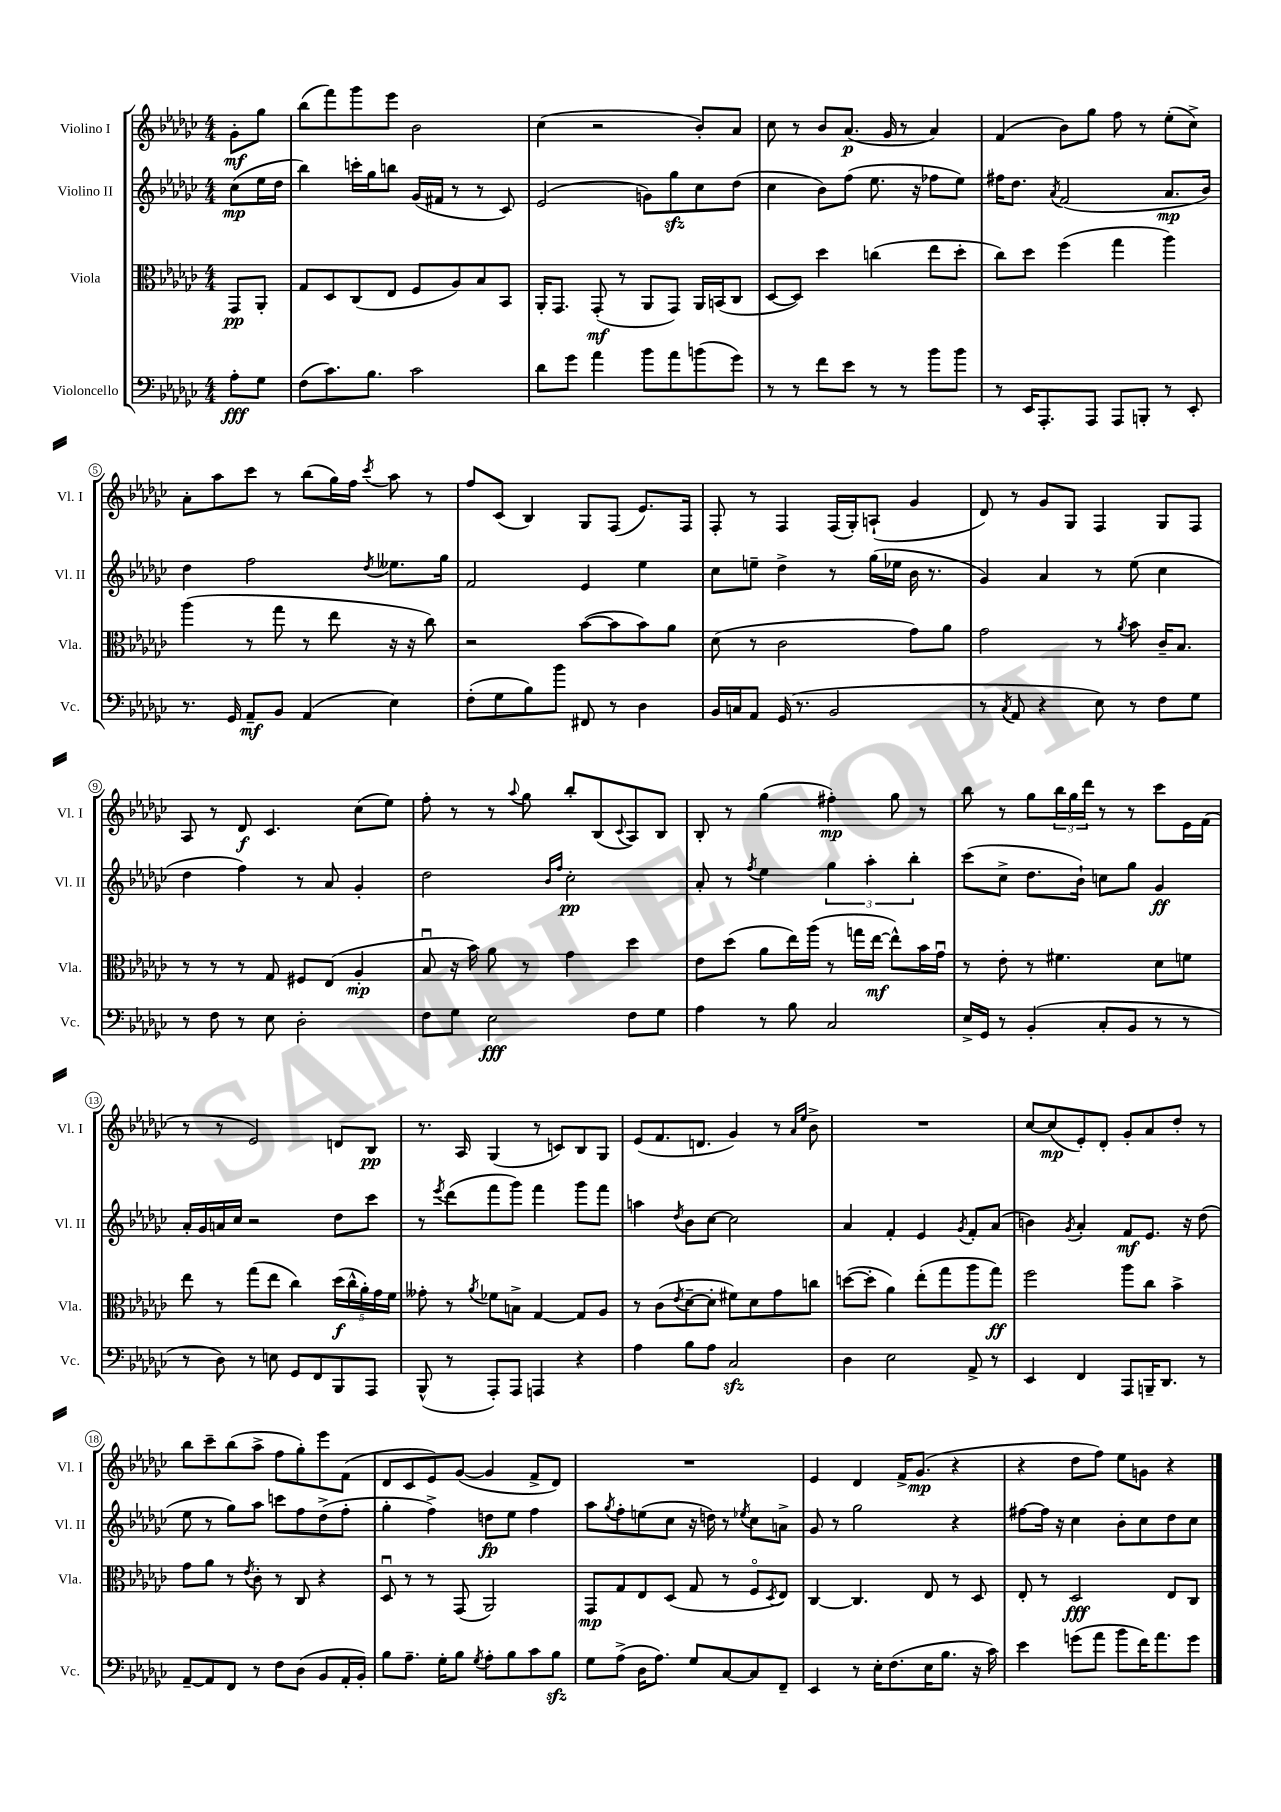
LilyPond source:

<<
\new StaffGroup <<
\new Staff = "s0" \with { instrumentName = "Violino I" shortInstrumentName = "Vl. I" } {
    \clef treble \key ges \major \numericTimeSignature \time 4/4 \partial 4
    ges'8-.\mf ges''8 |
    bes''8( f'''8) ges'''8 ees'''8 bes'2 |
    ces''4( r2 bes'8-.) aes'8 |
    ces''8 r8 bes'8 aes'8.\p( ges'16 r8 aes'4) |
    f'4( bes'8) ges''8 f''8 r8 ees''8-.( ces''8->) |
    aes'8-. aes''8 ces'''8 r8 bes''8( ges''16) f''16 \acciaccatura { ces'''8 } aes''8 r8 |
    f''8 ces'8( bes4) ges8 f8( ees'8.) f16 |
    f8-. r8 f4 f16( ges16-.) a8-!( ges'4 |
    des'8) r8 ges'8 ges8 f4 ges8 f8 |
    aes8 r8 des'8\f ces'4. ces''8( ees''8) |
    f''8-. r8 r8 \appoggiatura { aes''8 } ges''8 bes''8-. bes8( \appoggiatura { ces'8 } aes8) bes8 |
    bes8-. r8 ges''4( fis''4-.\mp) ges''8 r8 |
    bes''8 r8 ges''8 \tuplet 3/2 { bes''16 ges''16 des'''16 } r8 r8 ces'''8 ees'16 f'16( |
    r8 r8 ees'2) d'8 bes8\pp |
    r8. aes16 ges4( r8 c'8) bes8 ges8 |
    ees'8( f'8. d'8. ges'4) r8 \grace { aes'16 ees''16 } bes'8-> |
    R1 |
    ces''8~ ces''8\mp( ees'8-.) des'8-. ges'8-. aes'8 des''8-. r8 |
    bes''8 ces'''8-- bes''8( aes''8-> f''8 ges''8-.) ees'''8 f'8( |
    des'8 ces'8 ees'8) ges'8~( ges'4 f'8-> des'8) |
    R1 |
    ees'4 des'4 f'16-> ges'8.\mp( r4 |
    r4 des''8 f''8) ees''8 g'8 r4 \bar "|." |
}
\new Staff = "s1" \with { instrumentName = "Violino II" shortInstrumentName = "Vl. II" } {
    \clef treble \key ges \major \numericTimeSignature \time 4/4 \partial 4
    ces''8\mp( ees''16 des''16 |
    bes''4) c'''16-. ges''16 b''8 ges'16( fis'16 r8 r8 ces'8) |
    ees'2( g'8) ges''8\sfz ces''8 des''8( |
    ces''4 bes'8) f''8( ees''8. r16 fes''8 ees''8) |
    fis''16 des''8. \acciaccatura { aes'8 } f'2( aes'8.\mp bes'16) |
    des''4 f''2 \acciaccatura { des''8 } eeses''8. ges''16 |
    f'2 ees'4 ees''4 |
    ces''8 e''8-- des''4-> r8 ges''16( ees''16 bes'16 r8. |
    ges'4) aes'4 r8 ees''8( ces''4 |
    des''4 f''4) r8 aes'8 ges'4-. |
    des''2 \grace { bes'16 f''16 } ces''2-.\pp |
    aes'8-. r8 \acciaccatura { f''8 } ees''4 \tuplet 3/2 { ges''4 aes''4-. bes''4-. } |
    ces'''8( ces''8-> des''8. bes'16-!) c''8 ges''8 ges'4\ff |
    aes'16-. ges'16 a'16 ces''16 r2 des''8 ces'''8 |
    r8 \acciaccatura { ees'''8 } des'''8( f'''8 ges'''8) f'''4 ges'''8 f'''8 |
    a''4 \acciaccatura { des''8 } bes'8 ces''8~ ces''2 |
    aes'4 f'4-. ees'4 \acciaccatura { ges'8 } f'8-. aes'8( |
    b'4) \acciaccatura { ges'8 } aes'4-. f'8\mf ees'8. r16 des''8( |
    ees''8 r8 ges''8) aes''8 c'''8 f''8 des''8->( f''8-. |
    ges''4-. f''4->) d''8\fp ees''8 f''4 |
    aes''8 \acciaccatura { ges''8 } f''8-. e''8( ces''8 r16 d''16) r8 \acciaccatura { ees''8 } ces''8 a'8-> |
    ges'8 r8 ges''2 r4 |
    fis''8~ fis''16 r16 ces''4 bes'8-. ces''8 des''8 ces''8 \bar "|." |
}
\new Staff = "s2" \with { instrumentName = "Viola" shortInstrumentName = "Vla." } {
    \clef alto \key ges \major \numericTimeSignature \time 4/4 \partial 4
    ges,8\pp aes,8-. |
    ges8 des8 ces8( ees8 f8 aes8) bes8 bes,8 |
    aes,16-. ges,8. ges,8-.\mf( r8 aes,8 ges,8) aes,16 b,16( ces8 |
    des8~ des8) des''4 c''4( ees''8 des''8-. |
    ces''8) des''8 f''4( ges''4 aes''4) |
    aes''4( r8 ges''8 r8 ees''8 r16 r16 ces''8) |
    r2 bes'8~( bes'8 bes'8) aes'8 |
    des'8( r8 ces'2 ges'8) aes'8 |
    ges'2 r8 \acciaccatura { aes'8 } bes'8 ces'16-- bes8. |
    r8 r8 r8 ges8 fis8 ees8( aes4-.\mp |
    bes8\downbow r16 bes'16) aes'8 r8 ges'4 des''4 |
    ees'8 des''8( aes'8 ees''16) aes''16( r8 g''16 ees''16~\mf ees''8-^) bes'16 ges'16\downbow |
    r8 ees'8-. r8 fis'4. des'8 f'8 |
    ees''8 r8 ges''8( ees''8 ces''4) \tuplet 5/4 { des''16\f( ces''16-^ aes'16-.) ges'16 f'16 } |
    geses'8-. r8 \acciaccatura { aes'8 } fes'8 b8-> ges4~ ges8 aes8 |
    r8 ces'8( \acciaccatura { ees'8 } des'8~-- des'8-. fis'8) des'8 ges'8 c''8 |
    d''8~( d''8-. aes'4) ees''8-.( ges''8 aes''8 ges''8\ff) |
    f''2 aes''8 ces''8 bes'4-> |
    ges'8 aes'8 r8 \acciaccatura { ees'8 } ces'8-. r8 ces8 r4 |
    des8\downbow r8 r8 ges,8( aes,2) |
    ges,8\mp ges8 ees8 des8( ges8 r8 f8\flageolet \acciaccatura { des8 } ees8) |
    ces4~ ces4. ees8 r8 des8 |
    ees8-. r8 des2\fff ees8 ces8 \bar "|." |
}
\new Staff = "s3" \with { instrumentName = "Violoncello" shortInstrumentName = "Vc." } {
    \clef bass \key ges \major \numericTimeSignature \time 4/4 \partial 4
    aes8-.\fff ges8 |
    f8( ces'8.) bes8. ces'2 |
    des'8 ges'8 aes'4 bes'8 aes'8 b'8( ges'8) |
    r8 r8 f'8 ees'8 r8 r8 bes'8 bes'8 |
    r8 ees,16 aes,,8.-. aes,,8 aes,,8 b,,8-. r8 ees,8-. |
    r8. ges,16 aes,8--\mf bes,8 aes,4( ees4) |
    f8-.( ges8 bes8) bes'8 fis,8 r8 des4 |
    bes,16 c16 aes,8 ges,16( r8. bes,2 |
    r8 \acciaccatura { ces8 } aes,8 r4 ees8) r8 f8 ges8 |
    r8 f8 r8 ees8 des2-. |
    f8 ges8 ees2\fff f8 ges8 |
    aes4 r8 bes8 ces2 |
    ees16-> ges,16 r8 bes,4-.( ces8-. bes,8 r8 r8 |
    r8 des8) r8 e8 ges,8 f,8 bes,,8 aes,,8 |
    bes,,8-^( r8 aes,,8-.) aes,,8 a,,4 r4 |
    aes4 bes8 aes8 ces2\sfz |
    des4 ees2 aes,8-> r8 |
    ees,4 f,4 aes,,8 b,,16-- des,8. r8 |
    aes,8~-- aes,8 f,8 r8 f8 des8( bes,8 aes,16-. bes,16-.) |
    bes8 aes8.-- ges16-. bes8 \acciaccatura { ges8 } aes8-. bes8 ces'8 bes8\sfz |
    ges8 aes8->( des16 aes8.) ges8 ces8~ ces8 f,8-- |
    ees,4 r8 ees16-. f8.( ees16 bes8. r16 ces'16) |
    ees'4 g'8( aes'8 bes'8 f'16) aes'8. g'8 \bar "|." |
}
>>
>>
\layout { \context { \Score \override BarNumber.stencil = #(make-stencil-circler 0.1 0.3 ly:text-interface::print) } }
